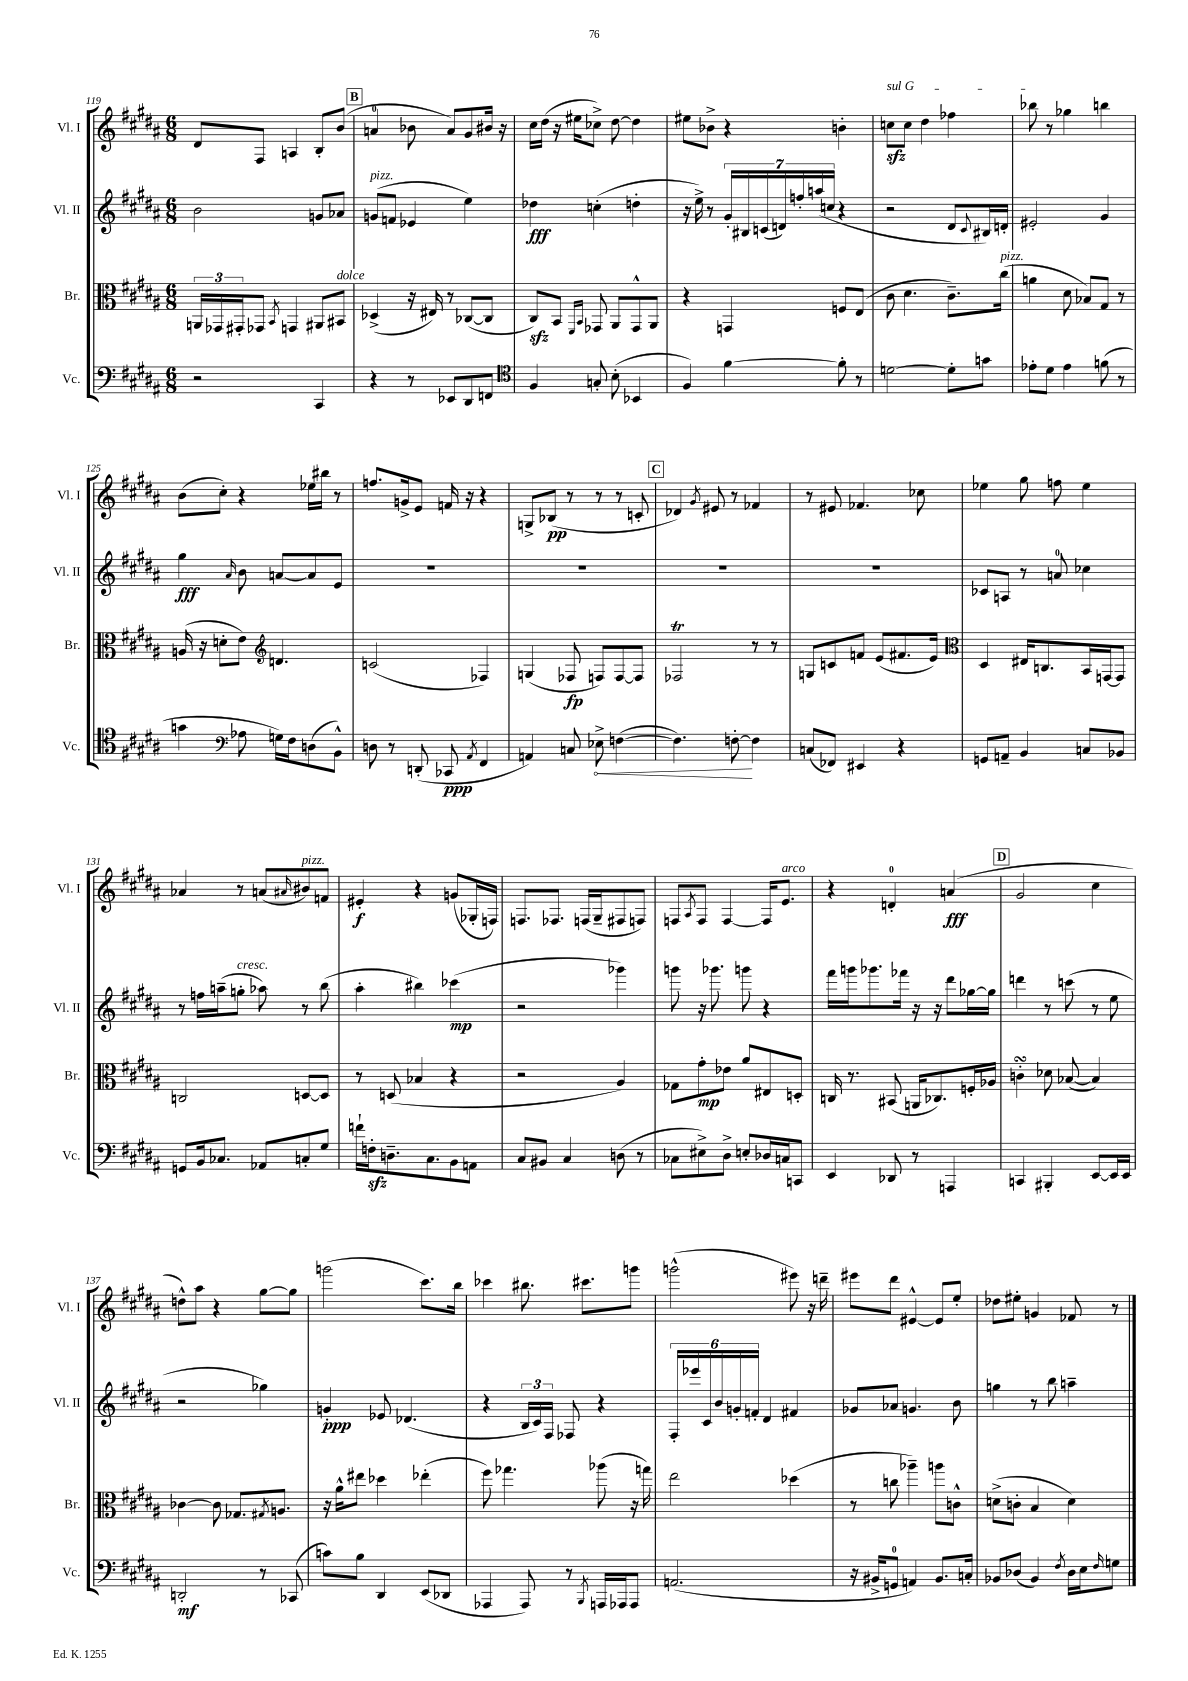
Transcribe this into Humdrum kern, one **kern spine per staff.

**kern	**dynam	**kern	**dynam	**kern	**dynam	**kern	**dynam
*part4	*part4	*part3	*part3	*part2	*part2	*part1	*part1
*staff4	*staff4	*staff3	*staff3	*staff2	*staff2	*staff1	*staff1
*I"Vc.	*	*I"Br.	*	*I"Vl. II	*	*I"Vl. I	*
*I'Vc.	*	*I'Br.	*	*I'Vl. II	*	*I'Vl. I	*
*clefF4	*	*clefC3	*	*clefG2	*	*clefG2	*
*k[f#c#g#d#a#]	*	*k[f#c#g#d#a#]	*	*k[f#c#g#d#a#]	*	*k[f#c#g#d#a#]	*
*M6/8	*	*M6/8	*	*M6/8	*	*M6/8	*
=119	=119	=119	=119	=119	=119	=119	=119
2r	.	24AAn/LL	.	2b\	.	8d#/L	.
.	.	24GG-X/	.	.	.	.	.
.	.	24GG#X'/J	.	.	.	.	.
.	.	8GG-X/J	.	.	.	8F#/J	.
.	.	8qBB/	.	.	.	.	.
.	.	4GGn/	.	.	.	4An/	.
4CC#/	.	8AA#X/L	.	8gn/L	.	8B'/L	.
!	!	!LO:TX:a:i:t=dolce	!	!	!	!	!
.	.	8BB#X/J	.	8a-X/J	.	(8b/J	.
!!LO:REH:place=s1:t=B
=120	=120	=120	=120	=120	=120	=120	=120
!	!	!	!	!LO:TX:a:i:t=pizz.	!	!	!
4r	.	(4D-X^/	.	(8gn/L	.	4an/	.
.	.	.	.	8fn/J	.	.	.
8r	.	16r	.	4e-X/	.	8b-X\	.
.	.	16E#X/)	.	.	.	.	.
8EE-X/L	.	8r	.	.	.	8a/L)	.
8DD#/	.	([8C-X/L	.	4ee\)	.	8g#/	.
8FFn/J	.	8C-/J]	.	.	.	16b#X/Jk	.
.	.	.	.	.	.	16r	.
=121	=121	=121	=121	=121	=121	=121	=121
*clefC4	*	*	*	*	*	*	*
4F#/	.	8C#zz/L)	.	4dd-X\	fff	16cc#\LL	.
.	.	.	.	.	.	(16dd#\JJ	.
.	.	8BB/J	.	.	.	16r	.
.	.	.	.	.	.	16ee#X\KL	.
.	.	16qqFF#/LL	.	.	.	.	.
.	.	16qqBB/JJ	.	.	.	.	.
8Gn'/	.	8GG-X/	.	(4ccn'\	.	8cc-X^\J)	.
(8B'\	.	8AA#/L	.	.	.	[8dd#\	.
4BB-X/	.	8GG-^^/	.	4ddn'\	.	4dd#\]	.
.	.	8AA#/J	.	.	.	.	.
=122	=122	=122	=122	=122	=122	=122	=122
4F#/)	.	4r	.	16r	.	8ee#X\L	.
.	.	.	.	16ee^\)	.	.	.
.	.	.	.	8r	.	8b-X^\J	.
[4f#\	.	4GGn/	.	28g#'/LL	.	4r	.
.	.	.	.	28B#X/	.	.	.
.	.	.	.	(28cn/	.	.	.
.	.	.	.	28dn/)	.	.	.
.	.	.	.	28ffn'/	.	.	.
.	.	.	.	(28aan/	.	.	.
.	.	.	.	28ccn/JJ	.	.	.
8f#'\]	.	8Fn/L	.	4r	.	4bn'\	.
8r	.	(8E/J	.	.	.	.	.
=123	=123	=123	=123	=123	=123	=123	=123
!	!	!	!	!	!	!LO:TX:a:i:t=sul G	!
[2dn\	.	8c#\	.	2r	.	8ccnzz\L	.
.	.	4.d#\	.	.	.	8cc\J	.
.	.	.	.	.	.	4dd#\	.
8d'\L]	.	8.c#~\L)	.	8d#/L	.	4ff-X\	.
.	.	.	.	8qqc#/	.	.	.
8gn\J	.	.	.	16B#X/L)	.	.	.
!	!	!LO:TX:a:i:t=pizz.	!	!	!	!	!
.	.	(16cc#\Jk	.	16dn'/JJ	.	.	.
=124	=124	=124	=124	=124	=124	=124	=124
8e-X'\L	.	4an\	.	2e#X'/	.	8bb-X\	.
8d#\J	.	.	.	.	.	8r	.
4e-\	.	8d#\	.	.	.	4gg-X\	.
.	.	8B-X/L)	.	.	.	.	.
(8fn\	.	8G#/J	.	4g#/	.	4bbn\	.
8r	.	8r	.	.	.	.	.
!!LO:LB:g=z
=125	=125	=125	=125	=125	=125	=125	=125
4gn\	.	(16An/	.	4gg#\	fff	(8b\L	.
.	.	16r	.	.	.	.	.
.	.	8dn'\L	.	.	.	8cc#'\J)	.
*clefF4	*	*	*	*	*	*	*
.	.	.	.	16qqa#/	.	.	.
8A-X\	.	8e\J)	.	8b\	.	4r	.
*	*	*clefG2	*	*	*	*	*
16Gn\LL)	.	4.dn/	.	[8an/L	.	.	.
16F#\J	.	.	.	.	.	.	.
(8Dn\	.	.	.	8a/]	.	16ee-X\LL	.
.	.	.	.	.	.	16bb#X\JJ	.
8BB^^\J)	.	.	.	8e/J	.	8r	.
=126	=126	=126	=126	=126	=126	=126	=126
8Dn\	.	(2cn/	.	2.r	.	8.ffn/L	.
8r	.	.	.	.	.	.	.
.	.	.	.	.	.	16gn^/k	.
(8DDn'/	.	.	.	.	.	8e/J	.
8CC-X/	ppp	.	.	.	.	16fn/	.
.	.	.	.	.	.	16r	.
8qAA#/	.	.	.	.	.	.	.
4FF#/	.	4F-X/)	.	.	.	4r	.
=127	=127	=127	=127	=127	=127	=127	=127
4AAn/)	.	(4Gn/	.	2.r	.	8Gn^/L	.
.	.	.	.	.	.	(8B-X/J	pp
8Cn/	.	8F-X/	fp	.	.	8r	.
!	!LO:HP:b	!	!	!	!	!	!
8E-X^\	<	8Fn/L)	.	.	.	8r	.
([4Fn\	.	[8F/	.	.	.	8r	.
.	.	8F/J]	.	.	.	8cn'/	.
!!LO:REH:place=s1:t=C
=128	=128	=128	=128	=128	=128	=128	=128
4.F\])	.	2F-XT/	.	2.r	.	4d-X/)	.
.	.	.	.	.	.	8qg#/	.
.	.	.	.	.	.	8e#X/	.
[8Fn'\	.	.	.	.	.	8r	.
4F\]	[	8r	.	.	.	4f-X/	.
.	.	8r	.	.	.	.	.
=129	=129	=129	=129	=129	=129	=129	=129
(8Cn/L	.	8Gn/L	.	2.r	.	8r	.
8FF-X/J)	.	8cn/	.	.	.	8e#X/	.
4EE#X/	.	8fn/J	.	.	.	4.f-X/	.
.	.	(8e/L	.	.	.	.	.
4r	.	8.f#X/	.	.	.	.	.
.	.	.	.	.	.	8cc-X\	.
.	.	16e/Jk)	.	.	.	.	.
=130	=130	=130	=130	=130	=130	=130	=130
*	*	*clefC3	*	*	*	*	*
8GGn/L	.	4D#/	.	8c-X/L	.	4ee-X\	.
8AAn~/J	.	.	.	8An/J	.	.	.
4BB/	.	16E#X/KL	.	8r	.	8gg#\	.
.	.	8.Cn/	.	.	.	.	.
.	.	.	.	8an/	.	8ffn\	.
8Cn/L	.	16BB/L	.	4cc-X\	.	4ee-\	.
.	.	[16GGn/J	.	.	.	.	.
8BB-X/J	.	8GG/J]	.	.	.	.	.
!!LO:LB:g=z
=131	=131	=131	=131	=131	=131	=131	=131
8GGn/L	.	2Cn/	.	8r	.	4a-X/	.
16BB/k	.	.	.	16ffn\LL	.	.	.
8.C-X/J	.	.	.	(16aan~\J	.	.	.
!	!	!	!	!LO:TX:a:i:t=cresc.	!	!	!
.	.	.	.	8ggn'\J	.	8r	.
8AA-X/L	.	.	.	8aa-X\)	.	(8an/L	.
.	.	.	.	.	.	16qqa#X/	.
!	!	!	!	!	!	!LO:TX:a:i:t=pizz.	!
8Cn'/	.	[8Dn/L	.	8r	.	8b#X/)	.
8G#/J	.	8D/J]	.	(8bb\	.	8fn/J	.
=132	=132	=132	=132	=132	=132	=132	=132
16fn`\LL	.	8r	.	4aa#'\	.	4e#X'/	f
16Fnzz'\J	.	.	.	.	.	.	.
8.Dn~\	.	(8Dn/	.	.	.	.	.
.	.	4B-X/	.	4bb#X\)	.	4r	.
8.C#\	.	.	.	.	.	.	.
8BB\	.	4r	.	(4ccc-X\	mp	(8gn/L	.
8AAn\J	.	.	.	.	.	16G-X'/L	.
.	.	.	.	.	.	16Fn/JJ)	.
=133	=133	=133	=133	=133	=133	=133	=133
8C#/L	.	2r	.	2r	.	8.Fn/L	.
8BB#X/J	.	.	.	.	.	.	.
.	.	.	.	.	.	8.F-X/J	.
4C#/	.	.	.	.	.	.	.
.	.	.	.	.	.	(16Fn/LL	.
.	.	.	.	.	.	16G#~/J	.
(8Dn\	.	4A#/)	.	4ggg-X\)	.	8F#X/	.
8r	.	.	.	.	.	8Fn/J)	.
=134	=134	=134	=134	=134	=134	=134	=134
8C-X\L	.	8G-X\L	.	8gggn\	.	8Fn/L	.
.	.	.	.	.	.	8qA#/	.
8E#X^\)	.	8g#'\	mp	16r	.	8F/J	.
.	.	.	.	8.ggg-X\	.	.	.
8D#^\J	.	8e-X\J	.	.	.	[4F/	.
8En'/L	.	8a#/L	.	8gggn\	.	.	.
16D-X/L	.	8E#X/	.	4r	.	16F/KL]	.
!	!	!	!	!	!	!LO:TX:a:i:t=arco	!
16Cn/J	.	.	.	.	.	8.e/J	.
8CCn/J	.	8Dn'/J	.	.	.	.	.
=135	=135	=135	=135	=135	=135	=135	=135
4EE/	.	16Cn/	.	16fff#\LL	.	4r	.
.	.	8.r	.	16gggn\J	.	.	.
.	.	.	.	8.ggg-X\	.	.	.
8DD-X/	.	(8BB#X/	.	.	.	4dn'/	.
.	.	.	.	16fff-X\Jk	.	.	.
8r	.	16AAn/KL	.	16r	.	.	.
.	.	8.C-X/)	.	16r	.	.	.
4AAAn/	.	.	.	8ddd#\L	.	(4an/	fff
.	.	16Fn'/L	.	[16gg-X\L	.	.	.
.	.	16A-X/JJ	.	16gg-\JJ]	.	.	.
!!LO:REH:place=s1:t=D
=136	=136	=136	=136	=136	=136	=136	=136
4CCn/	.	4cnsSSs'\	.	4dddn\	.	2g#/	.
4BBB#X'/	.	8d-X\	.	8r	.	.	.
.	.	([8B-X/	.	(8cccn\	.	.	.
[8EE/L	.	4B-/])	.	8r	.	4cc#\	.
16EE/L]	.	.	.	8ee\	.	.	.
16EE/JJ	.	.	.	.	.	.	.
!!LO:LB:g=z
=137	=137	=137	=137	=137	=137	=137	=137
2DDn'/	mf	[4c-X\	.	2r	.	8ddn^^\L)	.
.	.	.	.	.	.	8aa#\J	.
.	.	8c-\]	.	.	.	4r	.
.	.	8.G-X/L	.	.	.	.	.
8r	.	.	.	4gg-X\)	.	[8gg#\L	.
.	.	8qG#X/	.	.	.	.	.
.	.	8.An/J	.	.	.	.	.
(8CC-X/	.	.	.	.	.	8gg#\J]	.
=138	=138	=138	=138	=138	=138	=138	=138
8cn\L)	.	16r	.	4gn'/	ppp	(2gggn\	.
.	.	16a#^^\KL	.	.	.	.	.
8B\J	.	8ee#X\J	.	.	.	.	.
4DD#/	.	4dd-X\	.	8e-X/	.	.	.
.	.	.	.	(4.d-X/	.	.	.
(8EE/L	.	(4ee-X'\	.	.	.	8.ccc#\L)	.
8DD-X/J	.	.	.	.	.	.	.
.	.	.	.	.	.	16bb\Jk	.
=139	=139	=139	=139	=139	=139	=139	=139
4AAA-X/	.	8ff#\)	.	4r	.	4ccc-X\	.
.	.	4.gg-X\	.	.	.	.	.
8AAA-/)	.	.	.	24B/LL	.	8.bb#X\	.
.	.	.	.	24c#/)	.	.	.
.	.	.	.	24F#/JJ	.	.	.
8r	.	.	.	8F-X/	.	.	.
.	.	.	.	.	.	8.ccc#X\L	.
8qBBB/	.	.	.	.	.	.	.
16AAAn/LL	.	(8aa-X\	.	4r	.	.	.
16AAA-X/J	.	.	.	.	.	.	.
8AAA-/J	.	16r	.	.	.	8gggn\J	.
.	.	16ggn\)	.	.	.	.	.
=140	=140	=140	=140	=140	=140	=140	=140
(2.AAn/	.	2ee\	.	24F#'/LL	.	(2gggn^^\	.
.	.	.	.	24eee-X/	.	.	.
.	.	.	.	24c#/	.	.	.
.	.	.	.	24b/	.	.	.
.	.	.	.	24gn'/	.	.	.
.	.	.	.	24fn'/JJ	.	.	.
.	.	.	.	4d#/	.	.	.
.	.	(4dd-X\	.	4f#X/	.	8eee#X\)	.
.	.	.	.	.	.	16r	.
.	.	.	.	.	.	16dddn~\	.
=141	=141	=141	=141	=141	=141	=141	=141
16r	.	8r	.	8g-X/L	.	8eee#X\L	.
16BB#X^/KL	.	.	.	.	.	.	.
8GGn/J	.	8ccn\	.	8a-X/J	.	8ddd#\J	.
4AAn/)	.	4aa-X~\)	.	4.gn/	.	[4e#X^^/	.
8.BB#/L	.	8aan\L	.	.	.	8e#/L]	.
.	.	8cn^^\J	.	8b\	.	8ee'/J	.
16Cn'/Jk	.	.	.	.	.	.	.
=142	=142	=142	=142	=142	=142	=142	=142
8BB-X/L	.	(8dn^\L	.	4ggn\	.	8dd-X\L	.
(8D-X/J	.	8cn'\J	.	.	.	8ee#X'\J	.
4BB-/)	.	4B/	.	8r	.	4gn/	.
.	.	.	.	8bb\	.	.	.
8qF#/	.	.	.	.	.	.	.
16D-\LL	.	4d\)	.	4aan~\	.	8f-X/	.
16E\J	.	.	.	.	.	.	.
16qqF#/	.	.	.	.	.	.	.
8Gn\J	.	.	.	.	.	8r	.
==	==	==	==	==	==	==	==
*-	*-	*-	*-	*-	*-	*-	*-
